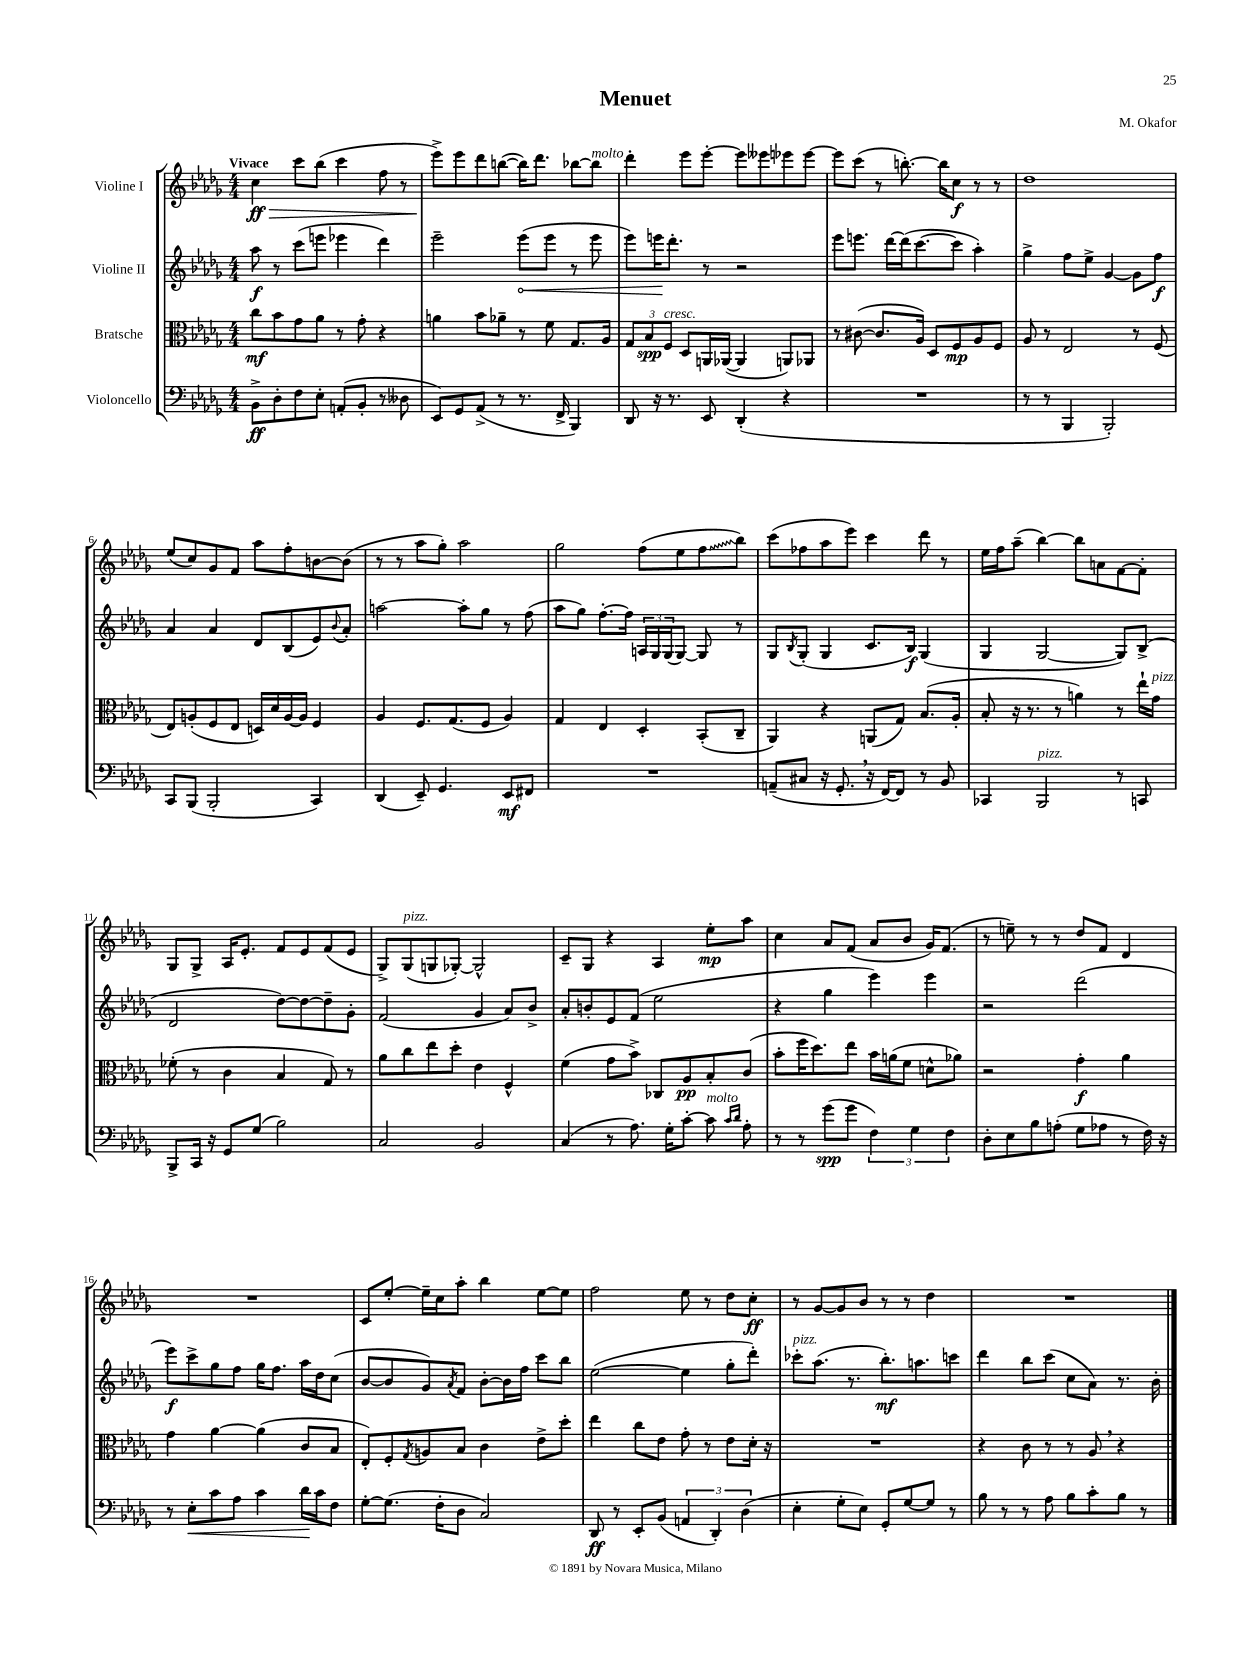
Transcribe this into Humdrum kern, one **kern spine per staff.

**kern	**kern	**kern	**kern
*staff4	*staff3	*staff2	*staff1
*clefF4	*clefC3	*clefG2	*clefG2
*k[b-e-a-d-g-]	*k[b-e-a-d-g-]	*k[b-e-a-d-g-]	*k[b-e-a-d-g-]
*M4/4	*M4/4	*M4/4	*M4/4
8BB-^	8cc	8aa-	4cc
8D-'	8b-	8r	.
8F	8g-	(8ccc	8ccc
8E-'	8a-	8eee	(8bb-
(8AA'	8r	4eee-	4ccc
8BB-'	8g-'	.	.
8r	4r	4ddd-)	8ff
8D--	.	.	8r
=	=	=	=
8EE-)	4a	2eee-~	8eee-^)
8GG-	.	.	8eee-
(8AA-^	8b-	.	8ddd-
8r	8a-~	.	([8bb
8.r	8r	(8eee-	16bb])
.	.	.	8.ddd-
.	8f	8eee-	.
16FF^	.	.	.
4BBB-)	8.G-	8r	[8bb-
.	.	8eee-	8bb-]
.	16A-	.	.
=	=	=	=
8DD-	12G-	8eee-)	4ddd-'
.	12B-	.	.
16r	.	16eee	.
.	12F	.	.
8.r	.	8.ddd-'	.
.	8D-	.	8eee-
8EE-	16AA	8r	[8eee-'
.	([16AA-	.	.
(4DD-'	4AA-]	2r	8eee-]
.	.	.	8eee--
4r	8AA)	.	8eee-
.	8AA-	.	[8eee-
=	=	=	=
1r	8r	8eee-	8eee-]
.	([8c#	8.eee	(8ccc
.	8.c#]	.	8r
.	.	[16ddd-	.
.	.	(16ddd-]	[8.bb')
.	16A-)	[8.ccc	.
.	8D-	.	.
.	.	.	16bb]
.	8F	8ccc]	8cc
.	8A-	4aa-')	8r
.	8F	.	8r
=	=	=	=
8r	8A-	4gg-^	1dd-
8r	8r	.	.
4BBB-	2E-	8ff	.
.	.	8ee-^	.
2BBB-')	.	[4g-	.
.	8r	8g-]	.
.	(8F	8ff	.
=	=	=	=
8CC	8E-)	4a-	(8ee-
(8BBB-	(8A'	.	8cc)
2BBB-'	8F	4a-	8g-
.	8E-	.	8f
.	16D)	8d-	8aa-
.	16d-	.	.
.	[16A	(8B-	8ff'
.	16A]	.	.
4CC)	4F	8e-)	[8b
.	.	8qqb-	.
.	.	8a-'	(8b]
=	=	=	=
(4DD-	4A-	[2aa	8r
.	.	.	8r
8EE-~)	8.F	.	8aa-
4.GG-	.	.	8gg-')
.	(8.G-	.	.
.	.	8aa']	2aa-
.	8F	8gg-	.
8EE-	4A-)	8r	.
8FF#	.	(8ff	.
=	=	=	=
1r	4G-	8aa-	2gg-
.	.	8gg-)	.
.	4E-	[8.ff'	.
.	.	16ff]	.
.	4D-'	24A	(8ff
.	.	24G-	.
.	.	(24G-	.
.	.	[8G-)	8ee-
.	(8BB-'	8G-]	8ff
.	8C~	8r	8bb-)
=	=	=	=
(8AA~	4AA-)	8G-	(8ccc
.	.	8qB-	.
8C#	.	(8G-'	8ff-
16r	4r	4G-	8aa-
8.GG-'	.	.	.
.	.	.	8eee-)
16r	(8AA	8.c	4ccc
[16FF)	.	.	.
8FF]	8G-)	.	.
.	.	16B-)	.
8r	(8.B-	(4G-	8ddd-
8BB-	.	.	8r
.	16A-'	.	.
=	=	=	=
4CC-	8B-'	4G-	16ee-
.	.	.	16ff
.	16r	.	(8aa-~
.	8.r	.	.
2BBB-	.	[2G-	[4bb-)
.	8r	.	.
.	4a)	.	8bb-]
.	.	.	8a
8r	8r	8G-])	[8f
8CC	16ee-`	(8B-^	8f']
.	16g-	.	.
=	=	=	=
8BBB-^	(8f-'	2d-	8G-
16CC	8r	.	8G-^
16r	.	.	.
8GG-	4c	.	16A-
.	.	.	8.e-'
(8G-	.	.	.
2B-)	4B-	[8dd-)	8f
.	.	8dd-_	8e-
.	8G-)	8dd-~]	(8f
.	8r	8g-'	8e-
=	=	=	=
2C	8a-	(2f	8G-^)
.	8cc	.	(8G-
.	8ee-	.	8G
.	8dd-'	.	[8G-')
2BB-	4e-	4g-	2G-^^]
.	4F^^	8a-)	.
.	.	8b-^	.
=	=	=	=
(4C	(4f	8a-'	8c~
.	.	8b'	8G-
8r	8g-	8e-	4r
8.A-)	8b-^)	(8f	.
.	8C-	2ee-	4A-
16G-'	.	.	.
[8c'	8A-	.	.
8c]	8B-'	.	8ee-'
16qqc	.	.	.
16qqd-	.	.	.
8A-'	(8c	.	8aa-
=	=	=	=
8r	8b-'	4r	4cc
8r	16ff	.	.
.	8.dd-)	.	.
(8g-	.	4gg-	8a-
8g-	8ee-	.	(8f
6F)	16b-	4eee-)	8a-
.	(16a	.	.
.	8f	.	8b-
6G-	.	.	.
.	8d^^	4eee-	16g-)
.	.	.	(8.f
6F	.	.	.
.	8a-)	.	.
=	=	=	=
8D-'	2r	2r	8r
8E-	.	.	8ee~)
8B-	.	.	8r
(8A'	.	.	8r
8G-	4g-'	(2ddd-	8dd-
8A-	.	.	8f
8r	4a-	.	4d-
16F)	.	.	.
16r	.	.	.
=	=	=	=
8r	4g-	8eee-)	1r
8E-'	.	8ccc^	.
8c	[4a-	8gg-	.
8A-	.	8ff	.
4c	(4a-]	16gg-	.
.	.	8.ff	.
16d-	8c	16aa-	.
16c	.	16dd-	.
8F	8B-	(8cc	.
=	=	=	=
[8G-'	8E-')	[8b-	8c
(8.G-]	8F'	8b-]	[8ee-'
.	8qG-	.	.
.	8A	8g-)	16ee-~]
16F'	.	.	16cc
.	.	8qa-	.
8D-	8B-	8f	8aa-'
2C)	4c	[8b-'	4bb-
.	.	16b-]	.
.	.	16ff	.
.	8e-^	8ccc	[8ee-
.	8dd-'	8bb-	8ee-]
=	=	=	=
8DD-	4ee-	([2ee-	2ff
8r	.	.	.
8EE-'	8cc	.	.
(8BB-	8e-	.	.
6AA	8g-'	4ee-]	8ee-
.	8r	.	8r
6DD-')	.	.	.
.	8e-	8gg-'	8dd-
(6D-	.	.	.
.	16d-'	8ddd-')	8cc'
.	16r	.	.
=	=	=	=
4E-'	1r	8ccc-'	8r
.	.	(8.aa-	[8g-
8G-'	.	.	8g-]
.	.	8.r	.
8E-)	.	.	8b-
8GG-'	.	8.bb-')	8r
[8G-	.	.	8r
.	.	8.aa	.
8G-]	.	.	4dd-
8r	.	8ccc	.
=	=	=	=
8B-	4r	4ddd-	1r
8r	.	.	.
8r	8c	8bb-	.
8A-	8r	(8ccc	.
8B-	8r	8cc	.
8c'	8A-	8a-)	.
8B-	4r	8.r	.
8r	.	.	.
.	.	16b-'	.
==	==	==	==
*-	*-	*-	*-
